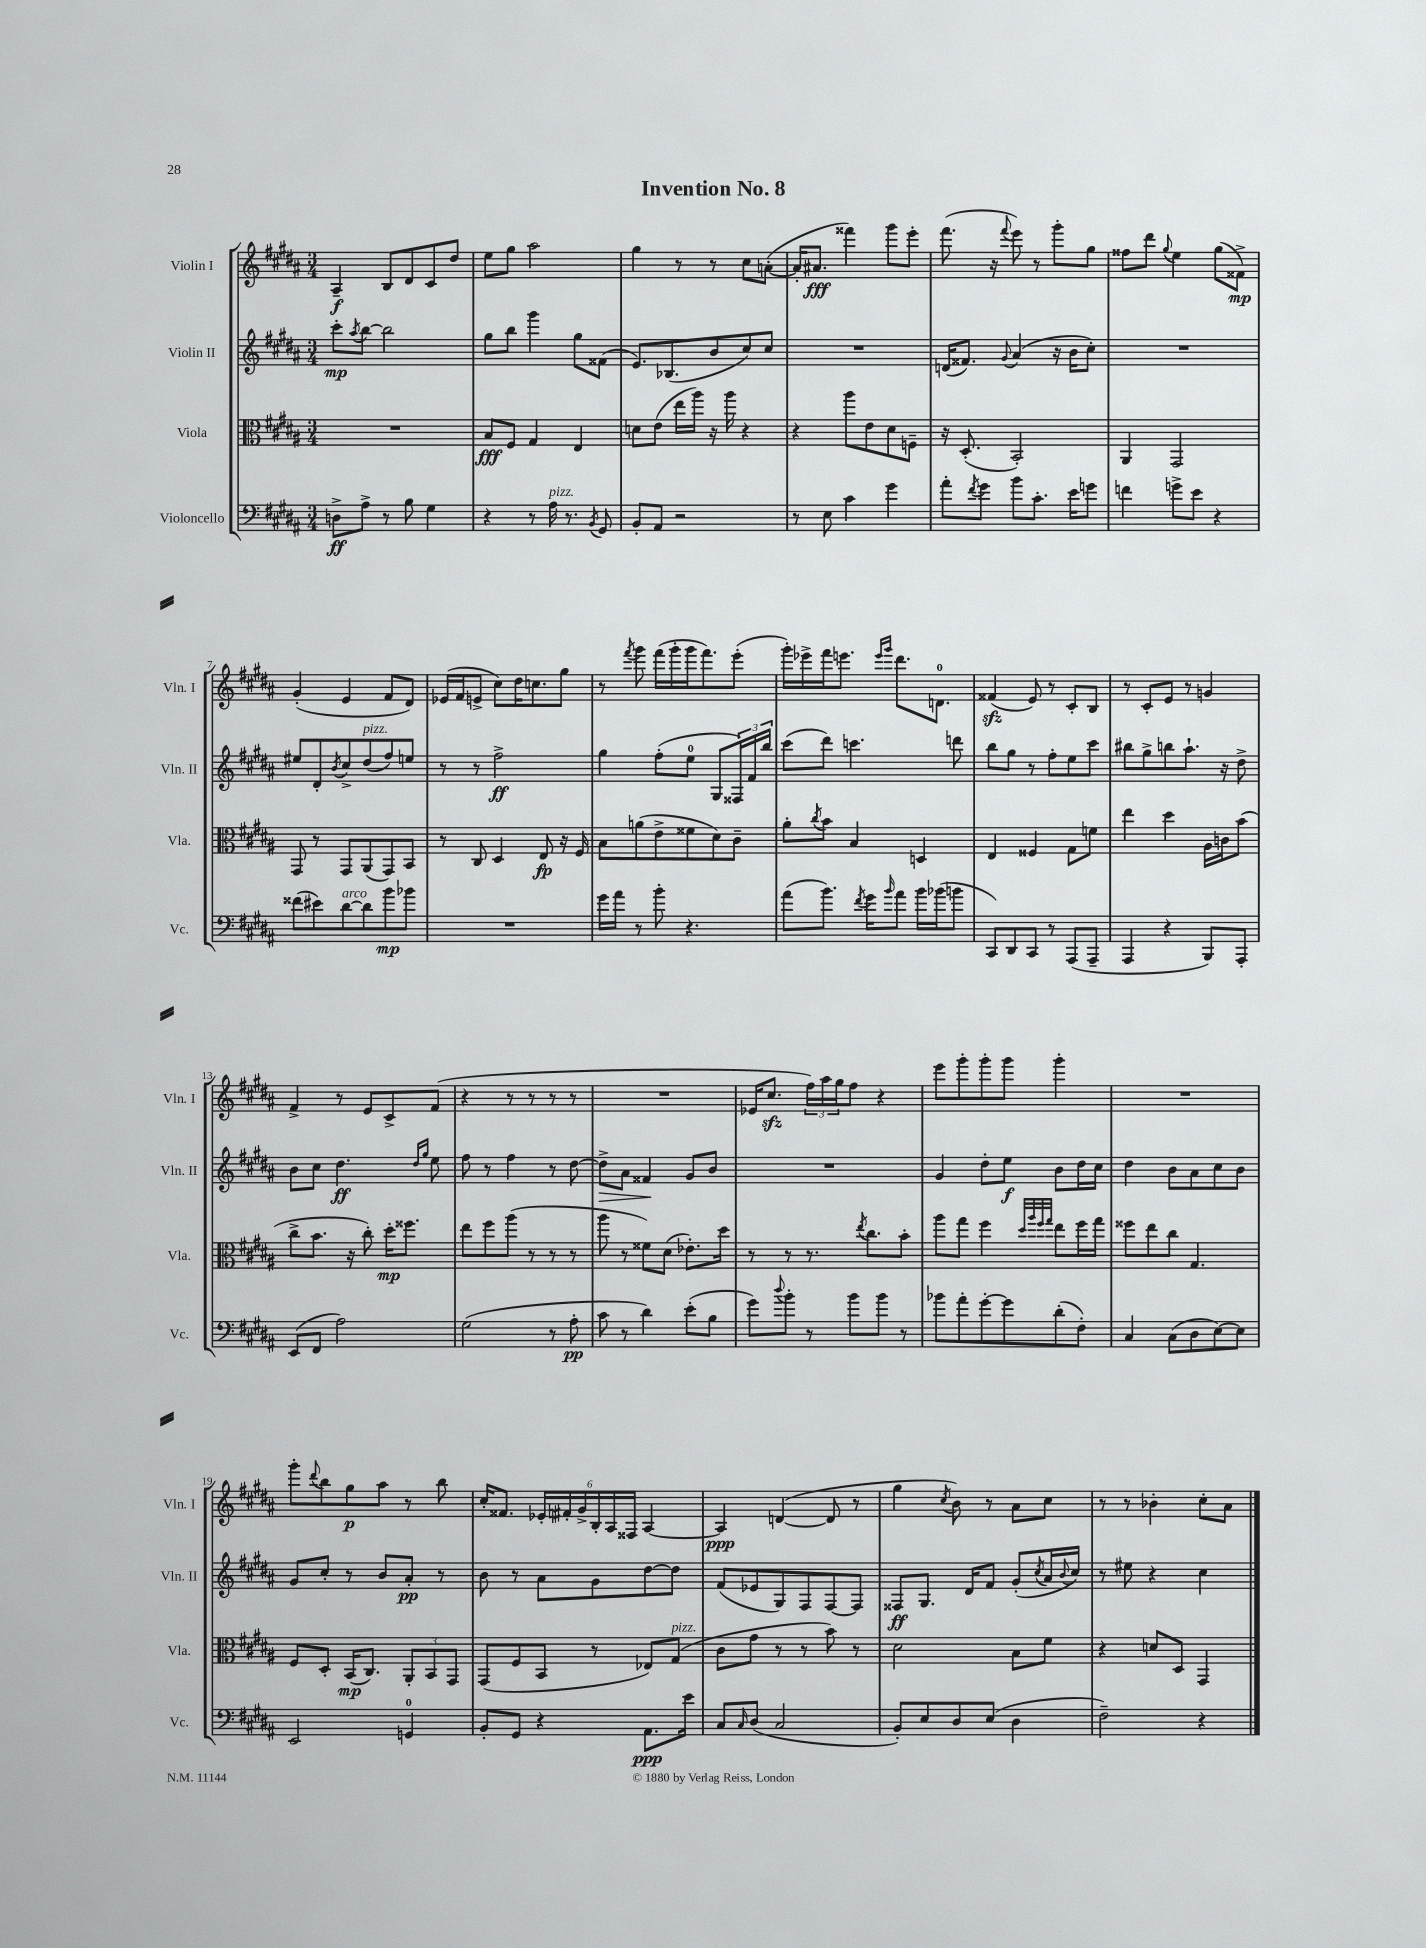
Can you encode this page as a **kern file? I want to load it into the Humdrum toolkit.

**kern	**dynam	**kern	**dynam	**kern	**dynam	**kern	**dynam
*part4	*part4	*part3	*part3	*part2	*part2	*part1	*part1
*staff4	*staff4	*staff3	*staff3	*staff2	*staff2	*staff1	*staff1
*I"Violoncello	*	*I"Viola	*	*I"Violin II	*	*I"Violin I	*
*I'Vc.	*	*I'Vla.	*	*I'Vln. II	*	*I'Vln. I	*
*clefF4	*	*clefC3	*	*clefG2	*	*clefG2	*
*k[f#c#g#d#a#]	*	*k[f#c#g#d#a#]	*	*k[f#c#g#d#a#]	*	*k[f#c#g#d#a#]	*
*M3/4	*	*M3/4	*	*M3/4	*	*M3/4	*
=1	=1	=1	=1	=1	=1	=1	=1
8Dn^\L	ff	2.r	.	8ccc#'\L	mp	4A#~/	f
.	.	.	.	8qaa#/	.	.	.
8A#^\J	.	.	.	[8bb\J	.	.	.
8r	.	.	.	2bb\]	.	8B/L	.
8B\	.	.	.	.	.	8d#/	.
4G#\	.	.	.	.	.	8c#/	.
.	.	.	.	.	.	8dd#/J	.
=2	=2	=2	=2	=2	=2	=2	=2
4r	.	8B/L	fff	8gg#\L	.	8ee\L	.
.	.	8F#/J	.	8bb\J	.	8gg#\J	.
8r	.	4G#/	.	4ggg#\	.	2aa#\	.
!LO:TX:a:i:t=pizz.	!	!	!	!	!	!	!
16A#\	.	.	.	.	.	.	.
8.r	.	.	.	.	.	.	.
.	.	4E/	.	8gg#\L	.	.	.
8qBB/	.	.	.	.	.	.	.
8GG#/	.	.	.	(8f##X\J	.	.	.
=3	=3	=3	=3	=3	=3	=3	=3
8BB'/L	.	8dn\L	.	8.e/L)	.	4gg#\	.
8AA#/J	.	(8e\J	.	.	.	.	.
.	.	.	.	(8.B-X/	.	.	.
2r	.	16ee\LL	.	.	.	8r	.
.	.	16aa#\JJ)	.	.	.	.	.
.	.	16r	.	8b/	.	8r	.
.	.	16aa#\	.	.	.	.	.
.	.	4r	.	8cc#/)	.	8cc#\L	.
.	.	.	.	8cc#/J	.	([8an'\J	.
=4	=4	=4	=4	=4	=4	=4	=4
8r	.	4r	.	2.r	.	16a'/KL]	.
.	.	.	.	.	.	8.a#X/J	fff
8E\	.	.	.	.	.	.	.
4c#\	.	8aa#\L	.	.	.	4fff##X\)	.
.	.	8e\	.	.	.	.	.
4g#\	.	8d#\	.	.	.	8ggg#\L	.
.	.	8Fn~\J	.	.	.	8eee'\J	.
=5	=5	=5	=5	=5	=5	=5	=5
8a#'\L	.	16r	.	(16dn/KL	.	(8.fff#\	.
.	.	(8.D#'/	.	8.f##X/J)	.	.	.
8qf#/	.	.	.	.	.	.	.
8g#\J	.	.	.	.	.	.	.
.	.	.	.	.	.	16r	.
.	.	.	.	8qqg#/	.	8qqfff#/	.
8b\L	.	2BB'/)	.	(4a#/	.	8eee\)	.
8.c#'\J	.	.	.	.	.	8r	.
.	.	.	.	16r	.	8ggg#'\L	.
16e\KL	.	.	.	16b\KL	.	.	.
8gn\J	.	.	.	8cc#'\J)	.	8gg#\J	.
=6	=6	=6	=6	=6	=6	=6	=6
4fn\	.	4AA#/	.	2.r	.	8ff##X\L	.
.	.	.	.	.	.	8ddd#\J	.
.	.	.	.	.	.	8qqgg#/	.
8gn^\L	.	2GG#/	.	.	.	4ee\	.
8e\J	.	.	.	.	.	.	.
4r	.	.	.	.	.	(8gg#\L	.
.	.	.	.	.	.	8f##X^\J)	mp
!!LO:LB:g=z
=7	=7	=7	=7	=7	=7	=7	=7
(8f##X\L	.	8GG#/	.	8ee#X/L	.	(4g#'/	.
8e#X\)	.	8r	.	8d#'/	.	.	.
.	.	.	.	8qb/	.	.	.
!LO:TX:a:i:t=arco	!	!	!	!	!	!	!
[8d#\	.	8GG#/L	.	8cc#^/	.	4e/	.
!	!	!	!	!LO:TX:a:i:t=pizz.	!	!	!
8d#\]	.	(8AA#/	.	(8dd#/	.	.	.
8b\	mp	8GG#/)	.	8ff#/)	.	8f#/L	.
8b-X\J	.	8BB/J	.	8een/J	.	8d#/J)	.
=8	=8	=8	=8	=8	=8	=8	=8
2.r	.	8r	.	8r	.	(16e-X/LL	.
.	.	.	.	.	.	16f#/J	.
.	.	8C#/	.	8r	.	8en^/J	.
.	.	4D#/	.	2ff#^\	ff	8cc#\L)	.
.	.	.	.	.	.	16dd#\K	.
.	.	.	.	.	.	8.ccn\	.
.	.	8E/	fp	.	.	.	.
.	.	16r	.	.	.	8gg#\J	.
.	.	16F#/	.	.	.	.	.
=9	=9	=9	=9	=9	=9	=9	=9
16g#\LL	.	8B\L	.	4gg#\	.	8r	.
16a#\JJ	.	.	.	.	.	.	.
.	.	.	.	.	.	8qfff#/	.
8r	.	(8an\	.	.	.	8ggg#\	.
8b'\	.	8e^\	.	(8ff#'\L	.	(16fff#\LL	.
.	.	.	.	.	.	16ggg#'\	.
4.r	.	8f##X\	.	8ee\J	.	16ggg#\J	.
.	.	.	.	.	.	8.fff#\)	.
.	.	8d#\)	.	8G#/L	.	.	.
.	.	8c#~\J	.	24F##X/L)	.	(8eee'\J	.
.	.	.	.	24f#/	.	.	.
.	.	.	.	24bb/JJ	.	.	.
=10	=10	=10	=10	=10	=10	=10	=10
(8a#\L	.	8a#'\L	.	(8ccc#\L	.	16ggg#'\LL)	.
.	.	.	.	.	.	16eee-X^\	.
.	.	8qcc#/	.	.	.	.	.
8.b\J)	.	8b\J	.	8ddd#\J)	.	16fff#\J	.
.	.	.	.	.	.	8.eeen\J	.
.	.	4B/	.	4.cccn\	.	.	.
8qf#/	.	.	.	.	.	.	.
16g#\KL	.	.	.	.	.	.	.
.	.	.	.	.	.	16qqeee/LL	.
16qqb/	.	.	.	.	.	16qqggg#/JJ	.
8a#\J	.	.	.	.	.	8.ddd#\L	.
16b\LL	.	4Dn/	.	.	.	.	.
(16b-X\J	.	.	.	.	.	8.dn\J	.
8bn\J	.	.	.	8dddn\	.	.	.
=11	=11	=11	=11	=11	=11	=11	=11
8CC#/L)	.	4E/	.	8bb\L	.	(4f##Xzz/	.
8DD#/	.	.	.	8gg#\J	.	.	.
8CC#/J	.	4F##X/	.	8r	.	8e/)	.
8r	.	.	.	8ff#'\L	.	8r	.
(8AAA#/L	.	8G#\L	.	8ee\	.	8c#'/L	.
8AAA#~/J	.	8fn\J	.	8ccc#\J	.	8B/J	.
=12	=12	=12	=12	=12	=12	=12	=12
4AAA#/	.	4ee\	.	8bb#X\L	.	8r	.
.	.	.	.	8gg#^\	.	8c#'/L	.
4r	.	4dd#\	.	8bbn\	.	8e/J	.
.	.	.	.	8.aa#`\J	.	8r	.
8BBB/L)	.	16A#\LL	.	.	.	4gn/	.
.	.	16cn\J	.	16r	.	.	.
8AAA#'/J	.	(8b\J	.	8dd#^\	.	.	.
!!LO:LB:g=z
=13	=13	=13	=13	=13	=13	=13	=13
(8EE/L	.	8cc#^\L	.	8b\L	.	4f#^/	.
8FF#/J	.	8.b\J	.	8cc#\J	.	.	.
2A#\)	.	.	.	4.dd#\	ff	8r	.
.	.	16r	.	.	.	.	.
.	.	8cc#'\)	.	.	.	8e/L	.
.	.	16dd#'\KL	mp	.	.	8c#^/	.
.	.	8.ff##X\J	.	.	.	.	.
.	.	.	.	16qqdd#/LL	.	.	.
.	.	.	.	16qqgg#/JJ	.	.	.
.	.	.	.	8ee\	.	(8f#/J	.
=14	=14	=14	=14	=14	=14	=14	=14
(2G#\	.	8ee\L	.	8ff#\	.	4r	.
.	.	8ff#\	.	8r	.	.	.
.	.	(8aa#\J	.	4ff#\	.	8r	.
.	.	8r	.	.	.	8r	.
8r	.	8r	.	8r	.	8r	.
8A#'\	pp	8r	.	[8dd#\	.	8r	.
=15	=15	=15	=15	=15	=15	=15	=15
!	!	!	!	!	!LO:HP:b	!	!
8c#\	.	8aa#\	.	8dd#^\L]	>	2.r	.
8r	.	8r	.	8a#\J	.	.	.
4d#\)	.	8f##X\L)	.	4f##X/	.	.	.
.	.	(8d#\J	.	.	.	.	.
(8e'\L	.	8.e-X'\L)	.	8g#/L	]	.	.
8B\J	.	.	.	8b/J	.	.	.
.	.	16dd#\Jk	.	.	.	.	.
=16	=16	=16	=16	=16	=16	=16	=16
8g#\L)	.	8r	.	2.r	.	16e-X/KL	.
.	.	.	.	.	.	8.cc#zz/J	.
8qqdd#/	.	.	.	.	.	.	.
8b'\J	.	8r	.	.	.	.	.
8r	.	8.r	.	.	.	24ff#\LL)	.
.	.	.	.	.	.	24aa#\	.
.	.	.	.	.	.	24gg#\J	.
8b\L	.	.	.	.	.	8ff#\J	.
.	.	8qee/	.	.	.	.	.
.	.	8.cc#\L	.	.	.	.	.
8b\J	.	.	.	.	.	4r	.
8r	.	8b'\J	.	.	.	.	.
=17	=17	=17	=17	=17	=17	=17	=17
8b-X\L	.	8aa#\L	.	4g#/	.	8eee\L	.
8a#'\	.	8gg#\J	.	.	.	8ggg#'\	.
[8g#'\	.	4ff#\	.	8dd#'\L	.	8ggg#'\	.
8g#\]	.	.	.	8ee\J	f	8ggg#\J	.
.	.	32qqdd#/LLL	.	.	.	.	.
.	.	32qqaa#/	.	.	.	.	.
.	.	32qqff#/	.	.	.	.	.
.	.	32qqgg#/JJJ	.	.	.	.	.
(8d#'\	.	8ee\L	.	8b\L	.	4ggg#'\	.
8F#'\J)	.	16ff#\L	.	16dd#\L	.	.	.
.	.	16gg#\JJ	.	16cc#\JJ	.	.	.
=18	=18	=18	=18	=18	=18	=18	=18
4C#/	.	8ff##X\L	.	4dd#\	.	2.r	.
.	.	8ee\	.	.	.	.	.
(8C#\L	.	8cc#\J	.	8b\L	.	.	.
8D#\	.	4.G#/	.	8a#\	.	.	.
[8E\)	.	.	.	8cc#\	.	.	.
8E\J]	.	.	.	8b\J	.	.	.
!!LO:LB:g=z
=19	=19	=19	=19	=19	=19	=19	=19
2EE/	.	8F#/L	.	8g#/L	.	8ggg#'\L	.
.	.	.	.	.	.	8qqddd#/	.
.	.	8D#'/J	.	8cc#'/J	.	8bb\	.
.	.	(16BB/KL	mp	8r	.	8gg#\	p
.	.	8.C#/J)	.	.	.	.	.
.	.	.	.	8b/L	.	8aa#\J	.
4GGn/	.	12AA#'/L	.	8a#'/J	pp	8r	.
.	.	12BB/	.	.	.	.	.
.	.	.	.	8r	.	8bb\	.
.	.	12GG#/J	.	.	.	.	.
=20	=20	=20	=20	=20	=20	=20	=20
8BB'/L	.	(8GG#/L	.	8b\	.	16cc#'/KL	.
.	.	.	.	.	.	8.f##X/J	.
8GG#/J	.	8F#/	.	8r	.	.	.
4r	.	8BB/J	.	8a#\L	.	24e-X'/LL	.
.	.	.	.	.	.	24f#X'/	.
.	.	.	.	.	.	24g#^/	.
.	.	8r	.	8g#\	.	24B'/	.
.	.	.	.	.	.	24A#/	.
.	.	.	.	.	.	24F##X/JJ	.
8.AA#\L	ppp	8E-X/L)	.	[8dd#\	.	[4A#/	.
!	!	!LO:TX:a:i:t=pizz.	!	!	!	!	!
.	.	(8G#/J	.	8dd#\J]	.	.	.
16e\Jk	.	.	.	.	.	.	.
=21	=21	=21	=21	=21	=21	=21	=21
8C#/L	.	8c#\L	.	(8f#/L	.	4A#/]	ppp
16qqC#/	.	.	.	.	.	.	.
(8D#/J	.	8g#\J	.	8e-X/	.	.	.
2C#/	.	8r	.	8G#/)	.	([4dn/	.
.	.	8r	.	8F#/	.	.	.
.	.	8b\)	.	[8F#/	.	8d/]	.
.	.	8r	.	8F#/J]	.	8r	.
=22	=22	=22	=22	=22	=22	=22	=22
8BB'/L)	.	2d#\	.	8F##X/L	ff	4gg#\	.
8E/	.	.	.	8.G#/J	.	.	.
.	.	.	.	.	.	8qcc#/	.
8D#/	.	.	.	.	.	8b\)	.
.	.	.	.	16d#/KL	.	.	.
(8E/J	.	.	.	8f#/J	.	8r	.
4D#\	.	8B\L	.	(8g#'/L	.	8a#\L	.
.	.	.	.	8qcc#/	.	.	.
.	.	8f#\J	.	16a#/L	.	8cc#\J	.
.	.	.	.	8qqb/	.	.	.
.	.	.	.	16cc#/JJ)	.	.	.
=23	=23	=23	=23	=23	=23	=23	=23
2F#~\)	.	4r	.	8r	.	8r	.
.	.	.	.	8ee#X\	.	8r	.
.	.	8dn/L	.	4r	.	4b-X'\	.
.	.	8D#/J	.	.	.	.	.
4r	.	4GG#/	.	4cc#\	.	8cc#'\L	.
.	.	.	.	.	.	8a#\J	.
==	==	==	==	==	==	==	==
*-	*-	*-	*-	*-	*-	*-	*-
